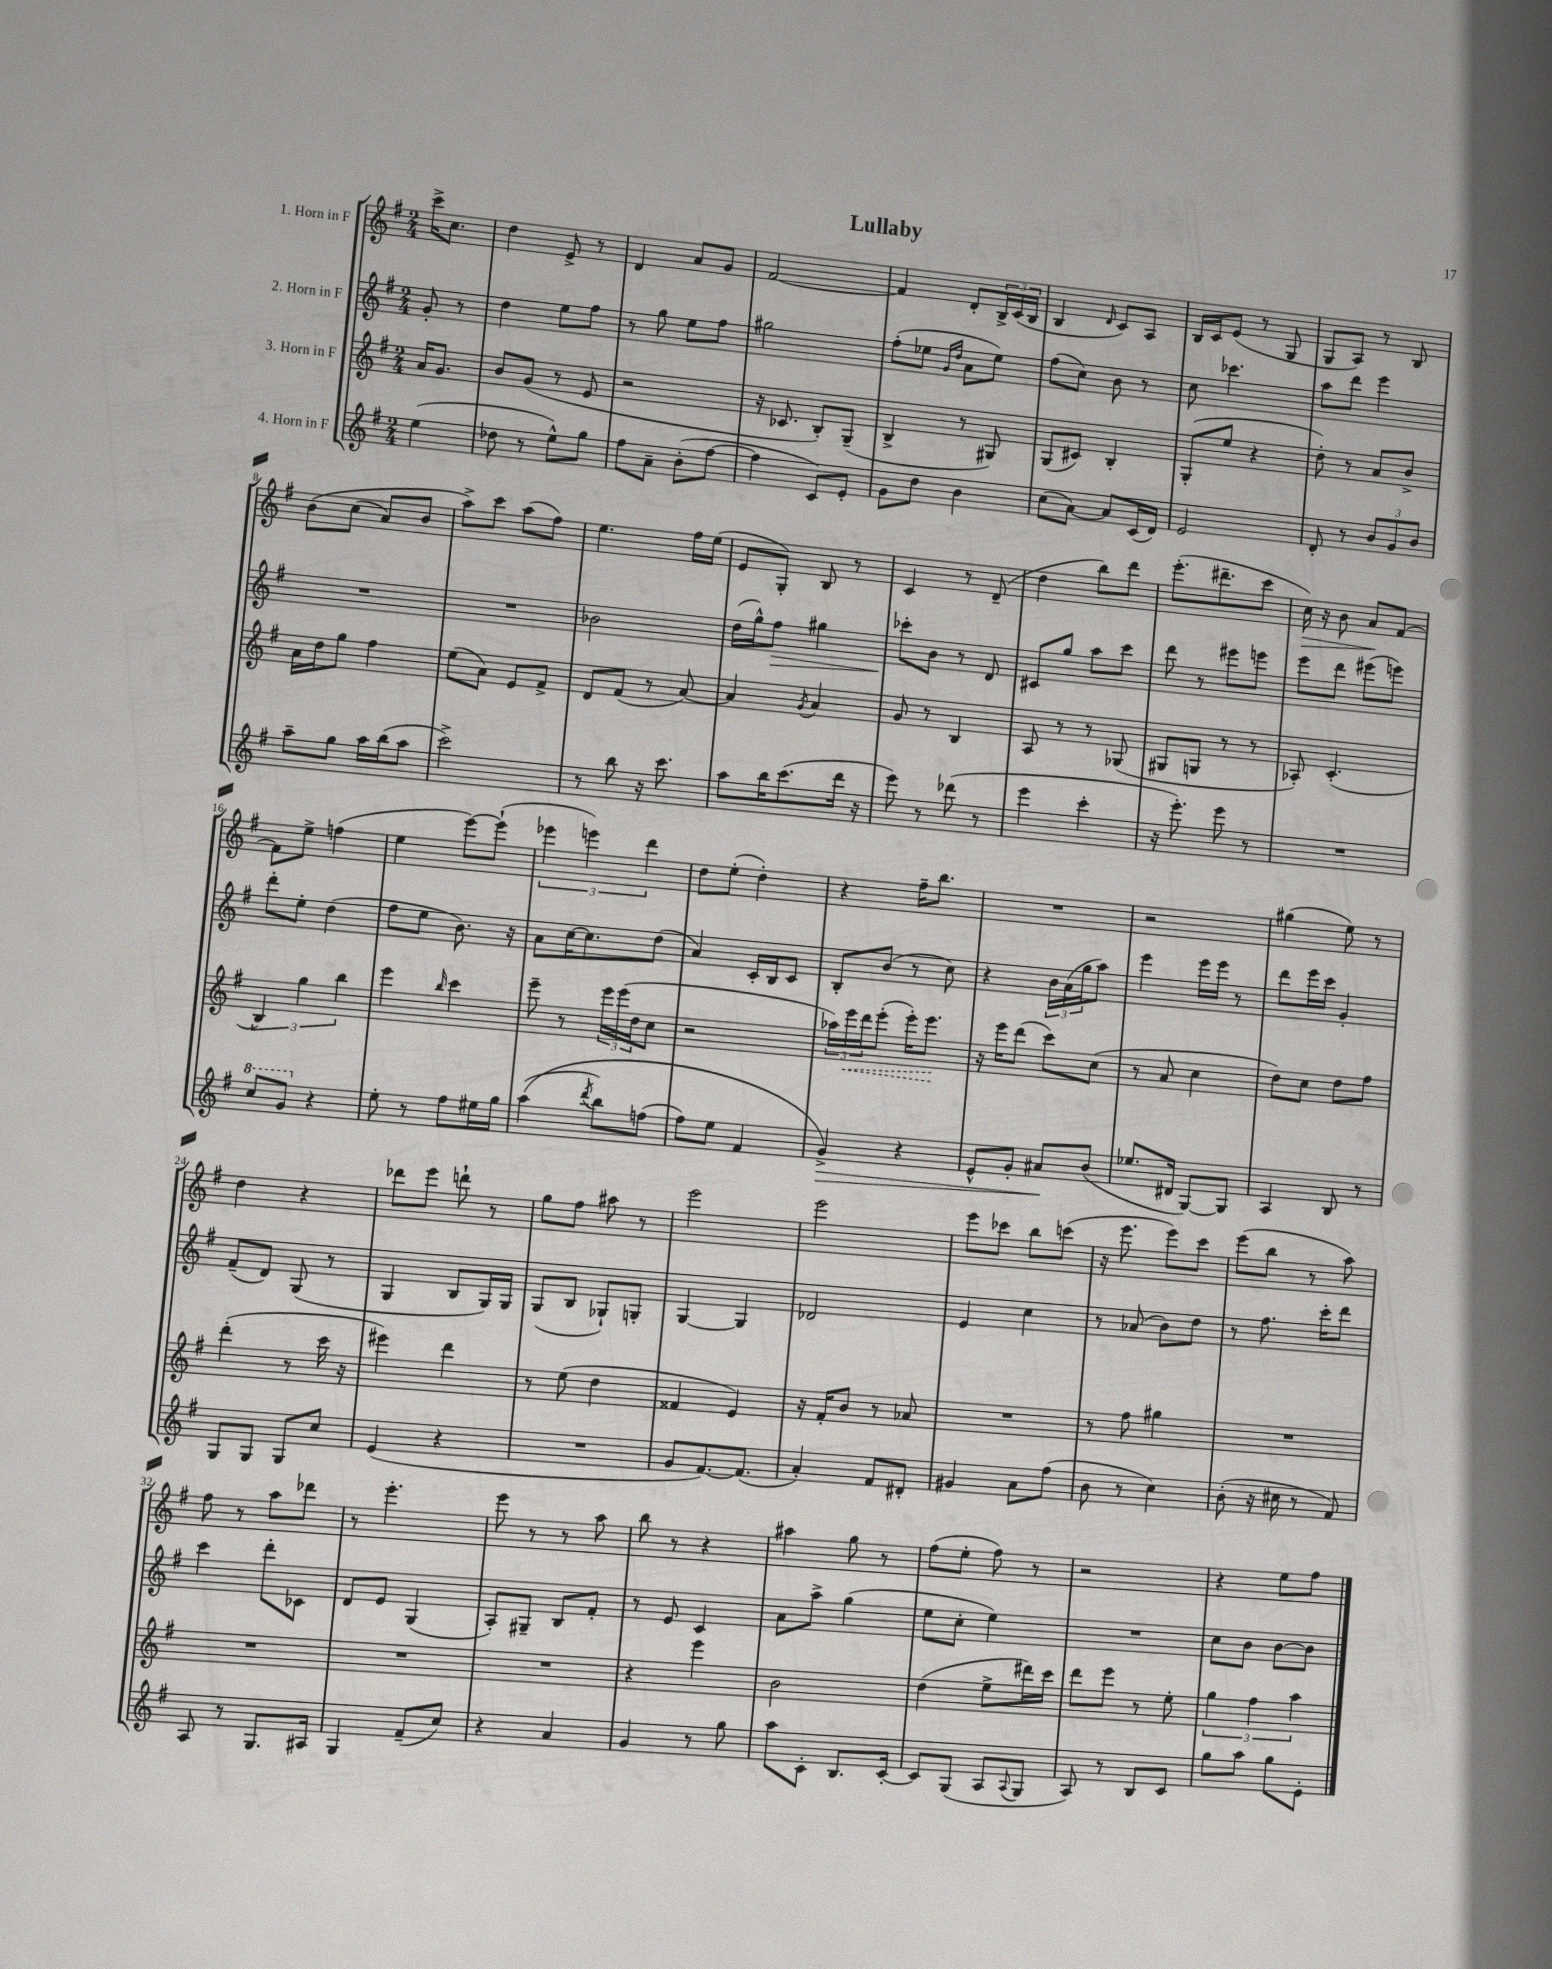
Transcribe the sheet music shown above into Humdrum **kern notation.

**kern	**kern	**kern	**kern
*staff4	*staff3	*staff2	*staff1
*clefG2	*clefG2	*clefG2	*clefG2
*k[f#]	*k[f#]	*k[f#]	*k[f#]
*M2/4	*M2/4	*M2/4	*M2/4
(4ee	16a	8g'	16ccc^
.	8.g	.	8.cc
.	.	8r	.
=	=	=	=
8dd-	8b	4dd	4dd
8r	(8g	.	.
8ee^^)	8r	8ee	8e^
8gg	8e	8ff#	8r
=	=	=	=
8ff#	2r	8r	4d
8a~	.	8gg	.
(8b'	.	8ee	8a
[8ff#	.	8ff#	8g
=	=	=	=
4ff#]	16r	2gg#	[2f#
.	8.c-	.	.
8c)	8B')	.	.
8e'	(8G~	.	.
=	=	=	=
8g	4B^	(8ff#'	4f#]
8dd	.	8ee-	.
.	.	16qqg	.
.	.	16qqdd	.
4b	8r	8a	8d'
.	8G#)	8ee-)	24B^
.	.	.	(24c
.	.	.	24B
=	=	=	=
(8cc	(8G	(8ff#	4B
[8a)	8c#)	8cc)	.
.	.	.	16qqd
8a]	4B'	8b	8c)
(16c	.	8r	8A
16d)	.	.	.
=	=	=	=
2e	(8G'	8cc	16B
.	.	.	16c
.	8ee	4.ccc-	(8e
.	4r	.	8r
.	.	.	8G
=	=	=	=
8d'	8dd')	8aa	8G
8r	8r	8ddd	8A)
12b	8a	4eee	8r
12g	.	.	.
.	8b^	.	8B
12b	.	.	.
=	=	=	=
8aa~	16a	2r	&(8b
.	16dd	.	.
8gg	8gg	.	(8cc
16aa	4ff#	.	8a)
(16bb	.	.	.
8aa	.	.	8b
=	=	=	=
2ccc^)	(8ee	2r	8aa^&)
.	8a)	.	8ccc
.	8e	.	(8aa
.	8f#^	.	8ff#)
=	=	=	=
8r	8d	2b-	4.ee
8bb	(8f#	.	.
16r	8r	.	.
8.ccc	.	.	.
.	[8a)	.	16ff#
.	.	.	(16ee
=	=	=	=
8aa	4a]	(16dd	8e
.	.	16gg^^)	.
16bb	.	8ff#	8G')
(8.ccc	.	.	.
.	8qg	.	.
.	4a	4gg#	8B
16ddd	.	.	8r
16r	.	.	.
=	=	=	=
8eee)	8g	8ccc-'	4c
8r	8r	8b	.
(8ddd-	4B	8r	8r
8r	.	8d	(8d~
=	=	=	=
4eee	8A	8c#	4dd
.	8r	8gg	.
4ccc'	8r	8aa	8bb)
.	(8G-	8ccc	8ddd
=	=	=	=
16r	8G#	8ddd	(8.eee'
8.eee')	.	.	.
.	8G	8r	.
.	.	.	8.ddd#~
8eee	8r	8eee#	.
8r	8r	8eee	8ccc
=	=	=	=
2r	8A-')	8eee	16cc)
.	.	.	16r
.	(4.c'	8ddd	8b
.	.	(8eee#	8a
.	.	8eee)	[8f#
=	=	=	=
8ccc	6B)	8ddd'	8f#]
8gg	.	8ee'	8ee^
.	6gg	.	.
4r	.	(4dd	(4ff
.	6bb	.	.
=	=	=	=
8ee'	4eee	8ff#	4ee
8r	.	8ee	.
.	16qqbb	.	.
8ff#	4ccc	8.b)	[8eee)
16ee#	.	.	(8eee`]
16gg	.	16r	.
=	=	=	=
&((4aa	8eee~	8a	6eee-
.	8r	[16cc	.
.	.	.	6eee)
.	.	8.cc]	.
8qddd	.	.	.
8bb)	24eee	.	.
.	(24eee	.	.
.	24dd	.	6ddd
(8ff	8cc	(8dd	.
=	=	=	=
8ff#)	2r	4a)	8dd
8ee	.	.	(8ee'
4f#	.	16c'	4dd')
.	.	16B	.
.	.	8c	.
=	=	=	=
4g^&)	24aa-)	8B'	4r
.	24eee	.	.
.	24ddd	.	.
.	(8eee'	(8b	.
4r	16eee')	8r	16ff#~
.	8.eee	.	8.bb
.	.	8cc)	.
=	=	=	=
8e^^	16r	4r	2r
.	16eee	.	.
8g'	(8ddd	.	.
8a#	8ccc)	24b	.
.	.	(24a	.
.	.	24gg	.
(8b	(8cc	8aa)	.
=	=	=	=
8.ee-	8r	4eee	2r
.	8a	.	.
16d#	.	.	.
[8G)	4cc	16eee	.
.	.	16eee	.
8G]	.	8r	.
=	=	=	=
4A	8dd)	8ddd	(4gg#
.	8cc	16eee	.
.	.	16ccc	.
8B	8dd	4g'	8ee)
8r	8ff#	.	8r
=	=	=	=
8G	(4ddd'	(8f#~	4dd
8G	.	8d)	.
8G	8r	(8G	4r
8cc	16ccc	8r	.
.	16r	.	.
=	=	=	=
(4e	4eee#)	4G	8ddd-
.	.	.	8eee
4r	4ddd	8B	8ddd`
.	.	16G)	8r
.	.	16G	.
=	=	=	=
2r	8r	(8G	8gg
.	(8ee	8B	8ff#
.	4dd	8G-`)	8aa#
.	.	8G'	8r
=	=	=	=
8g	4f##	[4G	2eee
[8.f#)	.	.	.
.	4e)	4G]	.
(8.f#]	.	.	.
=	=	=	=
4a')	16r	2d-	2eee
.	16f#'	.	.
.	8b	.	.
8f#	8r	.	.
8d#'	8a-	.	.
=	=	=	=
4g#	2r	4e	8eee
.	.	.	8ccc-
8a	.	4cc	8bb
(8ff#	.	.	(8ccc
=	=	=	=
8b	8r	8r	16r
.	.	.	8.eee
8r	8ff#	(8a-	.
4cc)	4gg#	8b)	8eee)
.	.	8dd	8ccc
=	=	=	=
(8b'	2r	8r	(8eee
16r	.	8.ff#	8bb
16cc#	.	.	.
8r	.	.	8r
.	.	16ccc'	.
8f#)	.	8ddd	8aa)
=	=	=	=
8A	2r	4ccc	8ff#
8r	.	.	8r
8.G	.	8ddd'	8aa
.	.	8c-	8ddd-
16A#	.	.	.
=	=	=	=
4G	2r	8d	8r
.	.	8e	4.eee'
(8f#~	.	(4G	.
8cc)	.	.	.
=	=	=	=
4r	2r	8A')	8eee
.	.	8G#~	8r
4a	.	8B	8r
.	.	8f#'	8aa
=	=	=	=
4g	4r	8r	8bb
.	.	8e	8r
8r	4eee	4c	4r
8gg	.	.	.
=	=	=	=
8aa	2b	8a	4aa#
8c'	.	8aa^	.
8.B	.	(4gg	8gg
.	.	.	8r
[16c'	.	.	.
=	=	=	=
8c]	(4dd	8ee	(8ff#
(8G	.	8cc'	8ee'
8A	8ee^	4ee)	8ff#)
8qqA	.	.	.
8G	16ddd#)	.	8r
.	16ccc	.	.
=	=	=	=
8A)	8ddd	2r	2r
8r	8eee	.	.
8B	8r	.	.
8c	8ee'	.	.
=	=	=	=
8gg	6gg	8cc	4r
8aa	.	8b	.
.	6ff#	.	.
8gg	.	[8b	8ee
.	6aa	.	.
8e'	.	8b]	8ff#
==	==	==	==
*-	*-	*-	*-
